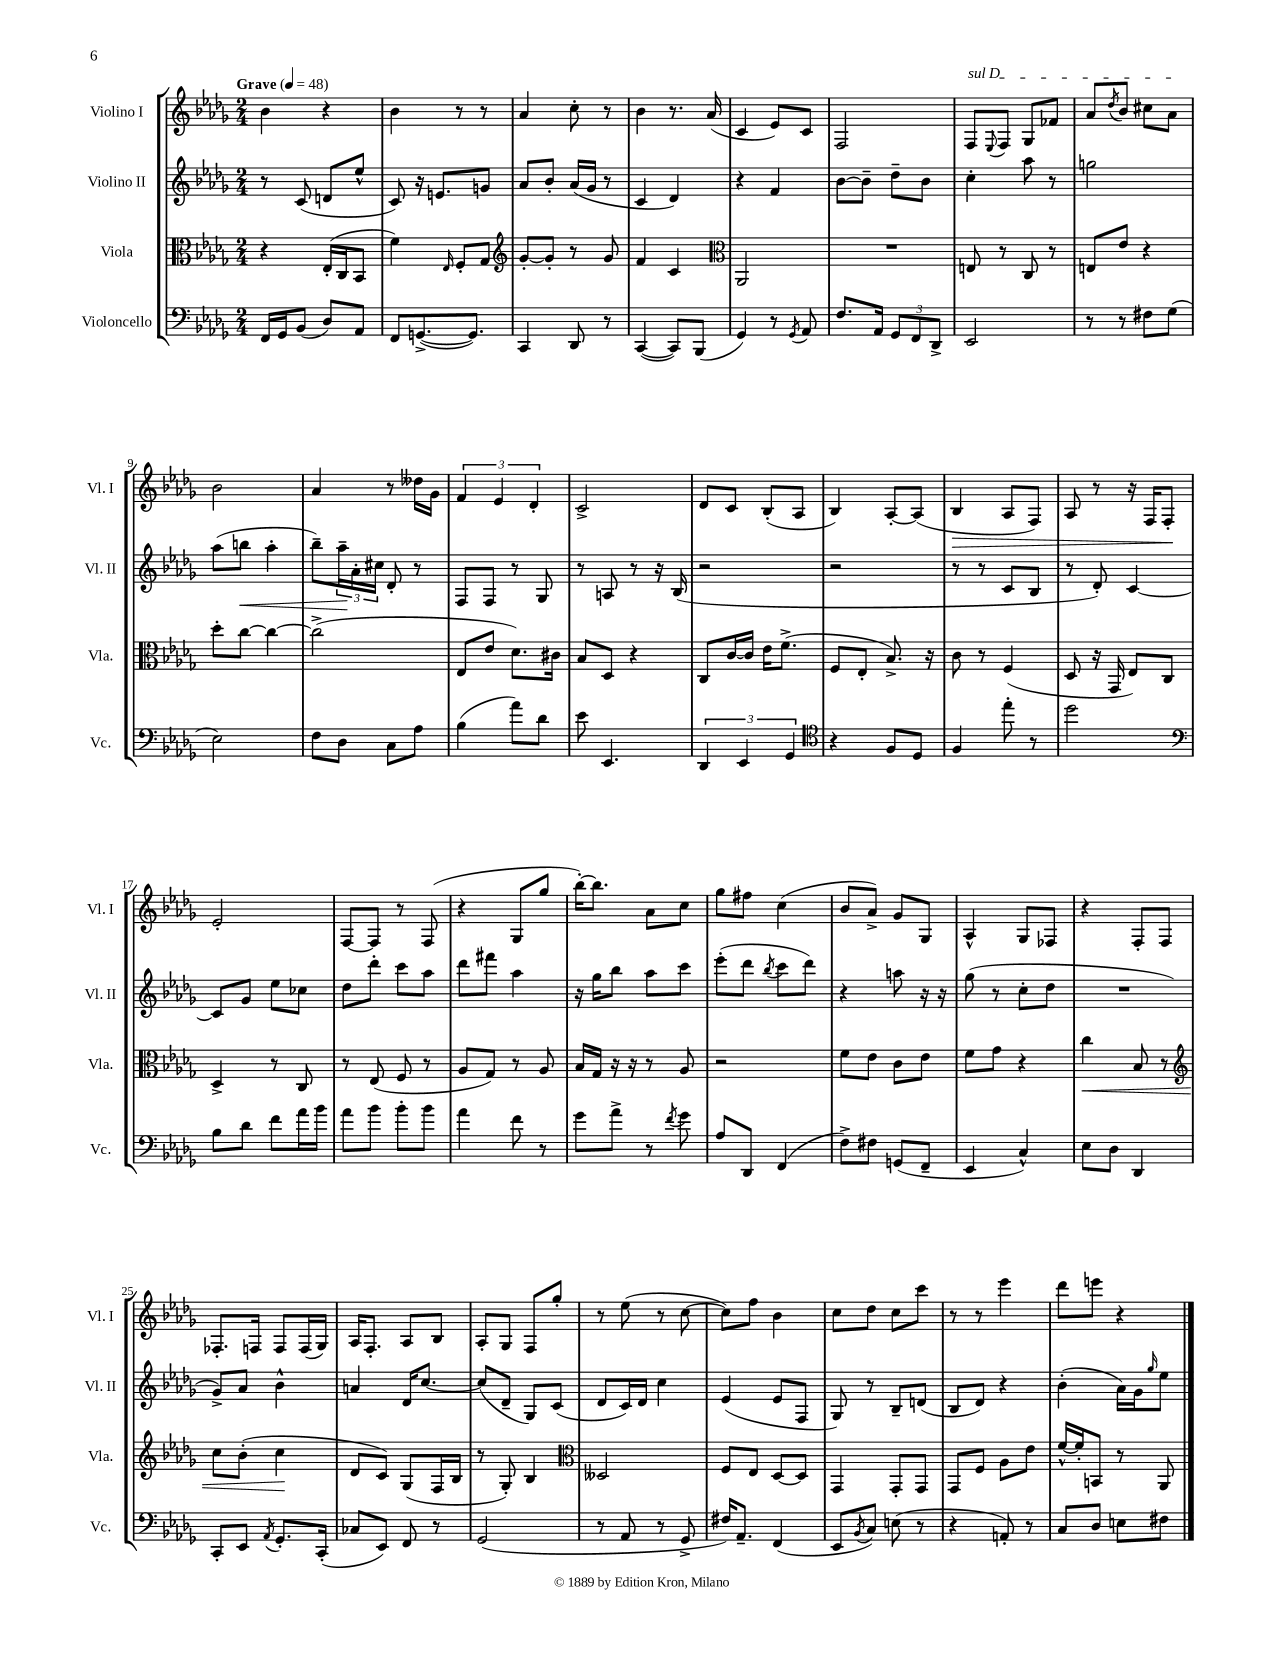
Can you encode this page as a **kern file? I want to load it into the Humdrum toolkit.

**kern	**kern	**kern	**kern
*staff4	*staff3	*staff2	*staff1
*clefF4	*clefC3	*clefG2	*clefG2
*k[b-e-a-d-g-]	*k[b-e-a-d-g-]	*k[b-e-a-d-g-]	*k[b-e-a-d-g-]
*M2/4	*M2/4	*M2/4	*M2/4
*MM48	*MM48	*MM48	*MM48
16FF/LL	4r	8r	4b-\
16GG-/J	.	.	.
(8BB-/J	.	(8c/	.
8D-/L)	(16E-'/LL	8d/L	4r
.	16C/J	.	.
8AA-/J	8BB-/J	8ee-^^/J	.
=	=	=	=
8FF/L	4f\)	8c/)	4b-\
([8.GG^/	.	16r	.
.	.	8.e/L	.
.	16qqE-/	.	.
.	8F'/L	.	8r
8.GG/]J)	.	.	.
.	8G-/J	8g/J	8r
=	=	=	=
*	*clefG2	*	*
4CC/	[8g-'/L	8a-/L	4a-/
.	8g-'/]J	8b-'/J	.
8DD-/	8r	(16a-/LL	8cc'\
.	.	16g-/JJ	.
8r	8g-/	8r	8r
=	=	=	=
([4CC/	4f/	4c/	4b-\
8CC/]L)	4c/	4d-/)	8.r
(8BBB-/J	.	.	.
.	.	.	(16a-/
=	=	=	=
*	*clefC3	*	*
4GG-/)	2AA-/	4r	4c/
8r	.	4f/	8e-/L)
8qGG-/	.	.	.
8AA-/	.	.	8c/J
=	=	=	=
8.F/L	2r	[8b-\L	2F/
.	.	8b-~\]J	.
16AA-/Jk	.	.	.
12GG-/L	.	8dd-~\L	.
12FF/	.	.	.
.	.	8b-\J	.
12DD-^/J	.	.	.
=	=	=	=
2EE-/	8E/	4cc'\	8F/L
.	.	.	8qqE-/
.	8r	.	8F/J
.	8C/	8aa-\	8G-/L
.	8r	8r	8f-/J
=	=	=	=
8r	8E/L	2gg\	8a-/L
.	.	.	8qdd-/
8r	8e-/J	.	8b-/J
8F#\L	4r	.	8cc#\L
(8G-\J	.	.	8a-\J
=	=	=	=
2E-\)	8dd-'\L	(8aa-\L	2b-\
.	[8cc\J	8bb\J	.
.	4cc\_	4aa-'\	.
=	=	=	=
8F\L	(2cc^\]	8bb-~\L)	4a-/
8D-\J	.	24aa-~\L	.
.	.	24a-'\	.
.	.	24cc#\JJ	.
8C\L	.	8d-'/	8r
8A-\J	.	8r	16dd--\LL
.	.	.	16g-\JJ
=	=	=	=
(4B-\	8E-/L	8F/L	6f/
.	8e-/J	8F/J	.
.	.	.	6e-/
8a-\L)	8.d-\L)	8r	.
.	.	.	6d-'/
8d-\J	.	8G-/	.
.	16c#\Jk	.	.
=	=	=	=
8e-\	8B-/L	8r	2c^/
4.EE-/	8D-/J	8A/	.
.	4r	8r	.
.	.	16r	.
.	.	(16B-/	.
=	=	=	=
6DD-/	8C/L	2r	8d-/L
.	[16c/L	.	8c/J
6EE-/	.	.	.
.	16c/]JJ	.	.
.	16e-\LK	.	(8B-'/L
.	(8.f^\J	.	.
6GG-/	.	.	.
.	.	.	8A-/J
=	=	=	=
*clefC4	*	*	*
4r	8F/L	2r	4B-/)
.	8E-'/J	.	.
8F/L	8.B-^/)	.	[8A-'/L
8D-/J	.	.	(8A-/]J
.	16r	.	.
=	=	=	=
4F/	8c\	8r	4B-/
.	8r	8r	.
8ee-'\	(4F/	8c/L	8A-/L
8r	.	8B-/J	8F/J)
=	=	=	=
2dd-\	8D-/	8r	8A-/
.	16r	8d-'/)	8r
.	16GG-/	.	.
.	8E-/L)	[4c/	16r
.	.	.	16F/LK
.	8C/J	.	8F'/J
=	=	=	=
*clefF4	*	*	*
8B-\L	4D-^/	8c/]L	2e-'/
8d-\J	.	8g-/J	.
8f\L	8r	8ee-\L	.
16a-\L	8C/	8cc-\J	.
16b-\JJ	.	.	.
=	=	=	=
8a-\L	8r	8dd-\L	[8F/L
8b-\J	(8E-/	8ddd-'\J	8F/]J
8b-'\L	8F/	8ccc\L	8r
8b-\J	8r	8aa-\J	(8F/
=	=	=	=
4a-\	8A-/L	8ddd-\L	4r
.	8G-/J)	8fff#\J	.
8f\	8r	4aa-\	8G-/L
8r	8A-/	.	8gg-/J
=	=	=	=
8g-\L	16B-/LL	16r	[16bb-'\LK)
.	16G-/JJ	16gg-\LK	8.bb-\]J
8a-^\J	16r	8bb-\J	.
.	16r	.	.
8r	8r	8aa-\L	8a-\L
8qf/	.	.	.
8g-\	8A-/	8ccc\J	8cc\J
=	=	=	=
8A-/L	2r	(8eee-'\L	8gg-\L
8DD-/J	.	8ddd-\J	8ff#\J
.	.	8qbb-/	.
(4FF/	.	8ccc\L	(4cc\
.	.	8ddd-\J)	.
=	=	=	=
8F^\L)	8f\L	4r	8b-/L
8F#\J	8e-\J	.	8a-^/J)
(8GG/L	8c\L	8aa\	8g-/L
8FF~/J	8e-\J	16r	8G-/J
.	.	16r	.
=	=	=	=
4EE-/	8f\L	(8gg-\	4A-^^/
.	8g-\J	8r	.
4C^^/)	4r	8cc'\L	8G-/L
.	.	8dd-\J	8F-/J
=	=	=	=
8E-\L	4cc\	2r	4r
8D-\J	.	.	.
4DD-/	8B-/	.	8F'/L
.	8r	.	8F/J
=	=	=	=
*	*clefG2	*	*
8CC'/L	8cc\L	8g-^/L)	8.F-'/L
8EE-/J	(8b-'\J	8a-/J	.
.	.	.	16F/Jk
8qAA-/	.	.	.
8.GG-'/L	4cc\	4b-^^\	8F/L
.	.	.	(16F/L
(16CC'/Jk	.	.	16G-/JJ)
=	=	=	=
8C-/L	8d-/L	4a/	16A-/LK
.	.	.	8.F'/J
8EE-/J)	8c/J)	.	.
8FF/	(8G-/L	16d-/LK	8A-/L
.	.	[8.cc/J	.
8r	16F/L	.	8B-/J
.	16B-/JJ	.	.
=	=	=	=
(2GG-/	8r	(8cc/]L	8A-'/L
.	8G-'/)	8d-~/J	8G-/J
.	4B-/	8G-/L)	8F/L
.	.	(8c/J	8gg-'/J
=	=	=	=
*	*clefC3	*	*
8r	2D--/	8d-/L	8r
8AA-/	.	16c/L)	(8ee-\
.	.	16d-/JJ	.
8r	.	4cc\	8r
8GG-^/	.	.	[8cc\
=	=	=	=
16F#/LK)	8F/L	(4e-/	8cc\]L)
8.AA-~/J	.	.	.
.	8E-/J	.	8ff\J
(4FF/	[8D-/L	8e-/L	4b-\
.	8D-/]J	8F/J	.
=	=	=	=
8EE-/L	4GG-/	8G-/)	8cc\L
8qBB-/	.	.	.
8C/J)	.	8r	8dd-\J
(8E\	8GG-'/L	8B-~/L	8cc\L
8r	8GG-/J	(8d/J	8ccc\J
=	=	=	=
4r	8GG-/L	8B-/L	8r
.	8F/J	8d-/J)	8r
8AA'/)	8A-\L	4r	4eee-\
8r	8e-\J	.	.
=	=	=	=
8C/L	[16f^^/LL	(4b-'\	8ddd-\L
.	16f'/]J	.	.
8D-/J	8BB/J	.	8eee\J
8E\L	8r	16a-\LL)	4r
.	.	16g-\J	.
.	.	16qqgg-/	.
8F#\J	8AA-/	8ee-\J	.
==	==	==	==
*-	*-	*-	*-
